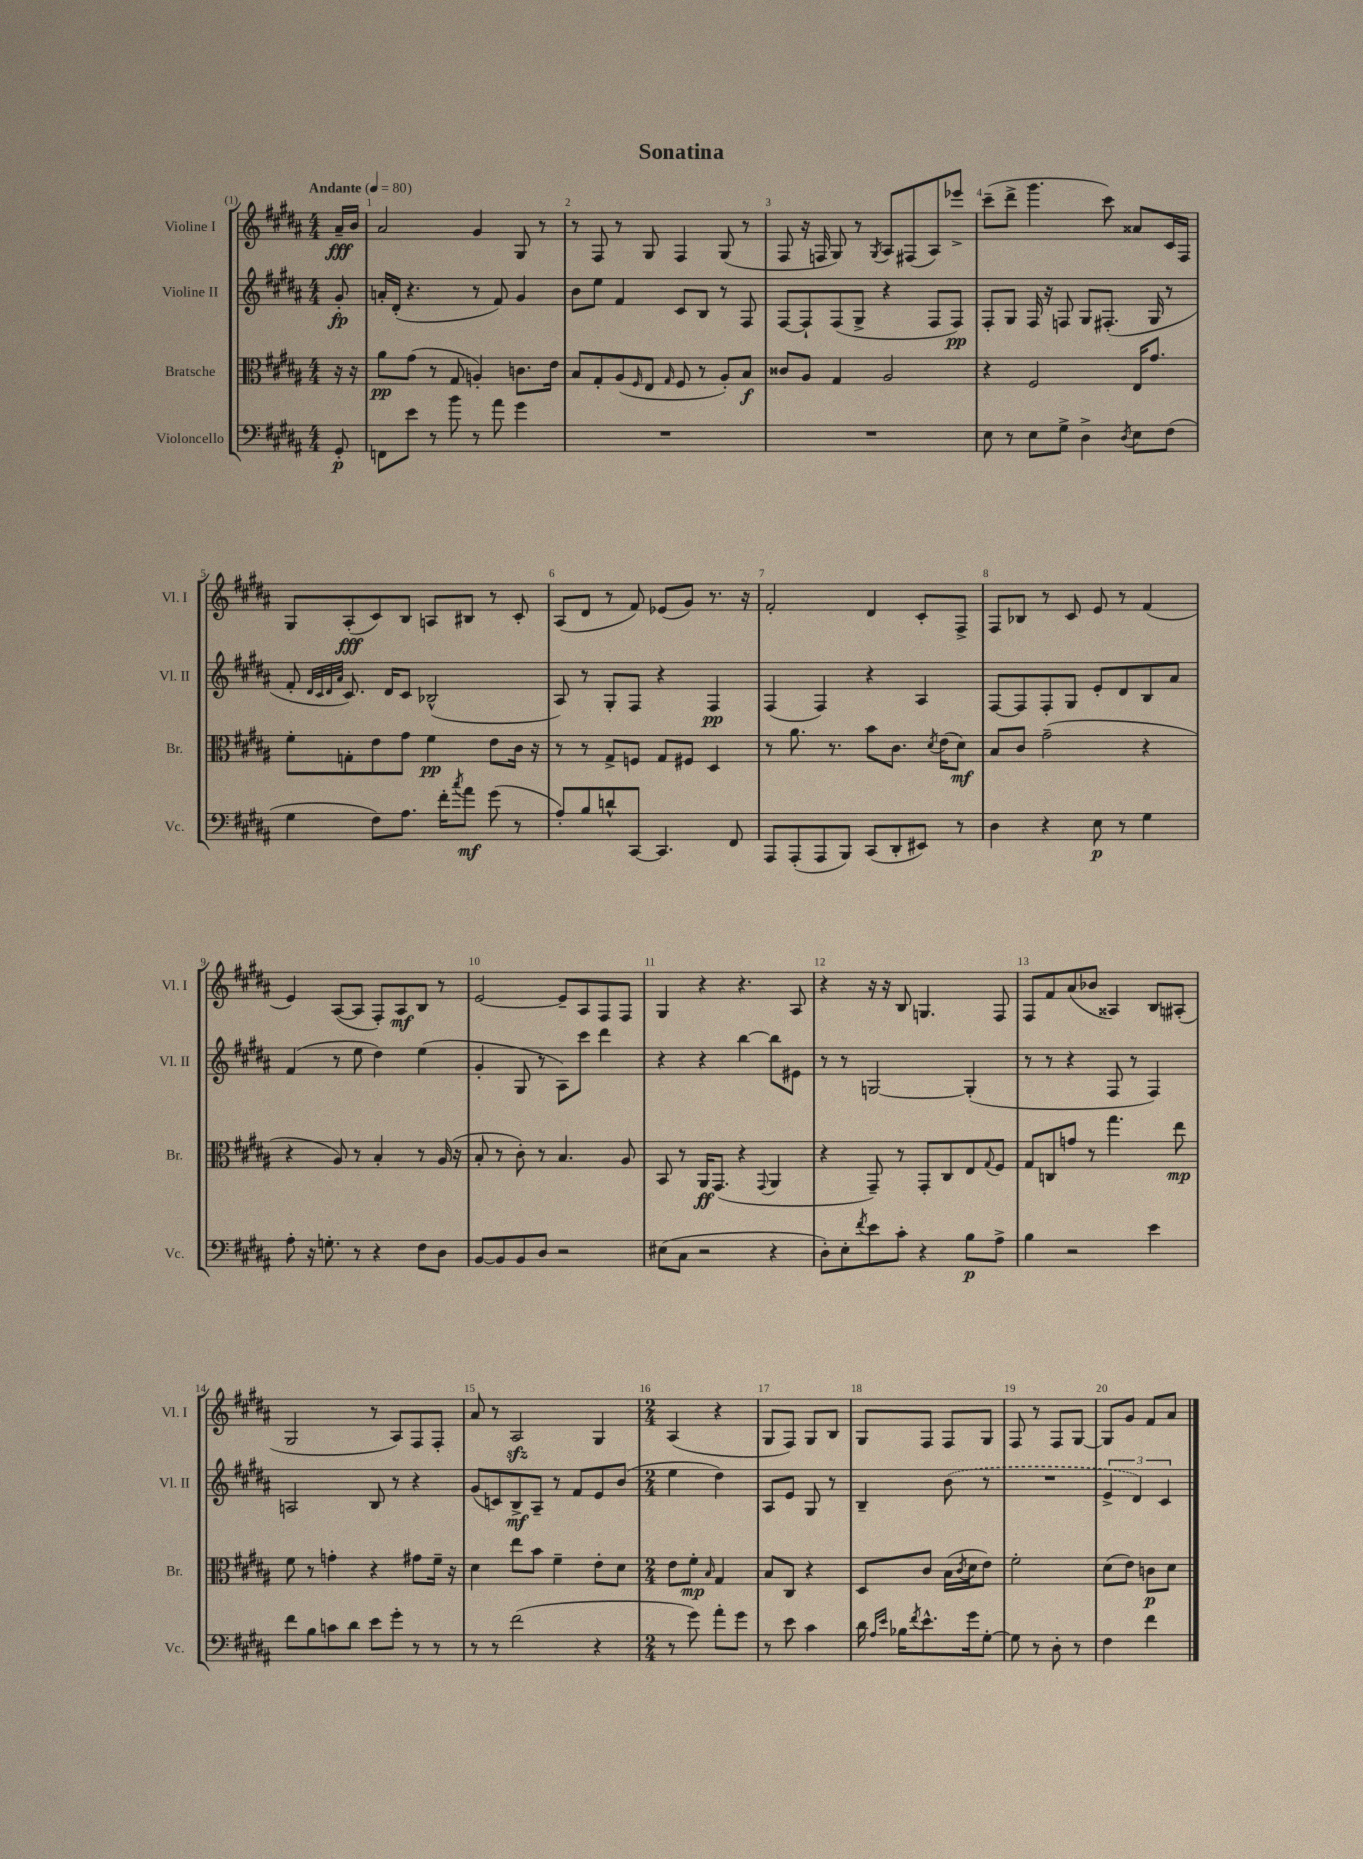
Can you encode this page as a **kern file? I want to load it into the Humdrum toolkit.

**kern	**dynam	**kern	**dynam	**kern	**dynam	**kern	**dynam
*part4	*part4	*part3	*part3	*part2	*part2	*part1	*part1
*staff4	*staff4	*staff3	*staff3	*staff2	*staff2	*staff1	*staff1
*I"Violoncello	*	*I"Bratsche	*	*I"Violine II	*	*I"Violine I	*
*I'Vc.	*	*I'Br.	*	*I'Vl. II	*	*I'Vl. I	*
*clefF4	*	*clefC3	*	*clefG2	*	*clefG2	*
*k[f#c#g#d#a#]	*	*k[f#c#g#d#a#]	*	*k[f#c#g#d#a#]	*	*k[f#c#g#d#a#]	*
*M4/4	*	*M4/4	*	*M4/4	*	*M4/4	*
*MM80	*	*MM80	*	*MM80	*	*MM80	*
=	=	=	=	=	=	=	=
!	!	!	!	!	!	!LO:TX:a:B:t=Andante	!
8GG#'/	p	16r	.	8g#'/	fp	16a#~/LL	fff
.	.	16r	.	.	.	16b/JJ	.
=1	=1	=1	=1	=1	=1	=1	=1
8FFn\L	.	8a#\L	pp	16an'/LL	.	2a#/	.
.	.	.	.	(16d#'/JJ	.	.	.
8e\J	.	(8g#\J	.	4.r	.	.	.
8r	.	8r	.	.	.	.	.
8b\	.	8G#/	.	.	.	.	.
8r	.	4An'/)	.	8r	.	4g#/	.
8a#\	.	.	.	8f#/)	.	.	.
4g#\	.	8.cn\L	.	4g#/	.	8G#/	.
.	.	.	.	.	.	8r	.
.	.	16e\Jk	.	.	.	.	.
=2	=2	=2	=2	=2	=2	=2	=2
1r	.	8B/L	.	8b\L	.	8r	.
.	.	8G#'/	.	8ee\J	.	8F#/	.
.	.	(8A#/	.	4f#/	.	8r	.
.	.	16qqF#/	.	.	.	.	.
.	.	8E/J	.	.	.	8G#/	.
.	.	16qqG#/	.	.	.	.	.
.	.	8F#/	.	8c#/L	.	4F#/	.
.	.	8r	.	8B/J	.	.	.
.	.	8A#'/L)	.	8r	.	(8G#/	.
.	.	8B/J	f	8F#/	.	8r	.
=3	=3	=3	=3	=3	=3	=3	=3
1r	.	8c##X/L	.	[8F#/L	.	8F#/	.
.	.	8A#/J	.	8F#`/]	.	16r	.
.	.	.	.	.	.	16Fn/	.
.	.	4G#/	.	(8F#/	.	8G#/)	.
.	.	.	.	8G#^/J	.	8r	.
.	.	.	.	.	.	8qG#/	.
.	.	2A#/	.	4r	.	8A#/L	.
.	.	.	.	.	.	(8F#X/	.
.	.	.	.	8F#/L	.	8A#/)	.
.	.	.	.	8F#/J)	pp	8eee-X^/J	.
=4	=4	=4	=4	=4	=4	=4	=4
8E\	.	4r	.	8F#'/L	.	(8ccc#~\L	.
8r	.	.	.	8G#/J	.	8ddd#^\J	.
8E\L	.	2F#/	.	16F#/	.	4.ggg#\	.
.	.	.	.	16r	.	.	.
8G#^\J	.	.	.	8Fn/	.	.	.
4D#^\	.	.	.	8G#/L	.	.	.
.	.	.	.	(8.F#X'/J	.	8ccc#\)	.
8qD#/	.	.	.	.	.	.	.
8E\L	.	16E/KL	.	.	.	8a##X/L	.
.	.	8.g#/J	.	16G#/	.	.	.
(8F#\J	.	.	.	8r	.	16c#/L	.
.	.	.	.	.	.	16F#/JJ	.
!!LO:LB:g=z
=5	=5	=5	=5	=5	=5	=5	=5
4G#\	.	8f#'\L	.	8f#'/	.	8G#/L	.
.	.	.	.	32qqd#/LLL	.	.	.
.	.	.	.	32qqc#/	.	.	.
.	.	.	.	32qqd#/	.	.	.
.	.	.	.	32qqa#/JJJ	.	.	.
.	.	8Gn'\	.	8.c#/)	.	(8A#'/	fff
8F#\L)	.	8e\	.	.	.	8c#/)	.
.	.	.	.	16d#/KL	.	.	.
8.A#\J	.	8g#\J	.	8c#/J	.	8B/J	.
.	.	4f#\	pp	(2B-X^^/	.	8An/L	.
16f#'\KL	.	.	.	.	.	.	.
8qcc#/	.	.	.	.	.	.	.
8a#\J	mf	.	.	.	.	8B#X/J	.
(8g#\	.	8e\L	.	.	.	8r	.
8r	.	16c#\Jk	.	.	.	8c#'/	.
.	.	16r	.	.	.	.	.
=6	=6	=6	=6	=6	=6	=6	=6
8A#'/L)	.	8r	.	8A#/)	.	(8A#/L	.
8B/	.	8r	.	8r	.	8d#/J	.
8dn^^/	.	8G#^/L	.	8G#'/L	.	8r	.
[8CC#/J	.	8Fn/J	.	8F#/J	.	8f#/)	.
4.CC#/]	.	8G#/L	.	4r	.	(8e-X/L	.
.	.	8F#X/J	.	.	.	8g#/J)	.
.	.	4D#/	.	4F#/	pp	8.r	.
8FF#/	.	.	.	.	.	.	.
.	.	.	.	.	.	16r	.
=7	=7	=7	=7	=7	=7	=7	=7
8AAA#/L	.	8r	.	(4F#/	.	2f#'/	.
(8AAA#'/	.	8.a#\	.	.	.	.	.
8AAA#/	.	.	.	4F#/)	.	.	.
.	.	8.r	.	.	.	.	.
8BBB/J)	.	.	.	.	.	.	.
(8CC#/L	.	8b\L	.	4r	.	4d#/	.
8DD#'/	.	8.c#\J	.	.	.	.	.
8EE#X/J)	.	.	.	4A#/	.	8c#'/L	.
.	.	8qd#/	.	.	.	.	.
.	.	(16e\KL	.	.	.	.	.
8r	.	8d#\J)	mf	.	.	8F#^/J	.
=8	=8	=8	=8	=8	=8	=8	=8
4D#\	.	8B/L	.	[8F#/L	.	8F#/L	.
.	.	8c#/J	.	8F#/]	.	8B-X/J	.
4r	.	(2g#~\	.	8F#'/	.	8r	.
.	.	.	.	8G#/J	.	8c#/	.
8E\	p	.	.	8e'/L	.	8e/	.
8r	.	.	.	8d#/	.	8r	.
4G#\	.	4r	.	8B/	.	(4f#/	.
.	.	.	.	8a#/J	.	.	.
!!LO:LB:g=z
=9	=9	=9	=9	=9	=9	=9	=9
8A#'\	.	4r	.	(4f#/	.	4e/)	.
16r	.	.	.	.	.	.	.
8.Gn'\	.	.	.	.	.	.	.
.	.	8A#/)	.	8r	.	([8A#/L	.
8r	.	8r	.	8ee\	.	8A#/J]	.
4r	.	4B'/	.	4dd#\)	.	8F#'/L)	.
.	.	.	.	.	.	8A#/	mf
8F#\L	.	8r	.	(4ee\	.	8B/J	.
8D#\J	.	(16A#/	.	.	.	8r	.
.	.	16r	.	.	.	.	.
=10	=10	=10	=10	=10	=10	=10	=10
[8BB/L	.	8B'/	.	4g#'/	.	[2e/	.
8BB/]	.	8r	.	.	.	.	.
8BB/	.	8c#'\)	.	8G#/	.	.	.
8D#/J	.	8r	.	8r	.	.	.
2r	.	4.B/	.	8A#\L)	.	8e~/L]	.
.	.	.	.	8ccc#\J	.	8A#/	.
.	.	.	.	4ddd#\	.	8F#/	.
.	.	8A#/	.	.	.	8F#/J	.
=11	=11	=11	=11	=11	=11	=11	=11
(8E#X\L	.	8BB/	.	4r	.	4G#/	.
8C#\J	.	8r	.	.	.	.	.
2r	.	16AA#/KL	ff	4r	.	4r	.
.	.	(8.GG#/J	.	.	.	.	.
.	.	4r	.	[4bb\	.	4.r	.
.	.	8qqGG#/	.	.	.	.	.
4r	.	4AA#/	.	8bb\L]	.	.	.
.	.	.	.	8e#X\J	.	8A#/	.
=12	=12	=12	=12	=12	=12	=12	=12
8D#'\L)	.	4r	.	8r	.	4r	.
8E'\	.	.	.	8r	.	.	.
8qf#/	.	.	.	.	.	.	.
8e\	.	8GG#~/)	.	[2Gn/	.	16r	.
.	.	.	.	.	.	16r	.
8c#'\J	.	8r	.	.	.	8B/	.
4r	.	8GG#'/L	.	.	.	4.Gn/	.
.	.	8C#/	.	.	.	.	.
8B\L	p	8E/	.	(4G'/]	.	.	.
.	.	8qqG#/	.	.	.	.	.
8A#^\J	.	8F#/J	.	.	.	8F#/	.
=13	=13	=13	=13	=13	=13	=13	=13
4B\	.	8G#/L	.	8r	.	8F#/L	.
.	.	8Cn/	.	8r	.	8f#/	.
2r	.	8gn/J	.	4r	.	(8a#/	.
.	.	8r	.	.	.	8b-X/J	.
.	.	4.gg#\	.	8F#/	.	4A##X/)	.
.	.	.	.	8r	.	.	.
4e\	.	.	.	4F#/)	.	8B/L	.
.	.	8ee\	mp	.	.	(8A#X'/J	.
!!LO:LB:g=z
=14	=14	=14	=14	=14	=14	=14	=14
8f#\L	.	8f#\	.	2An/	.	2G#/	.
8B\	.	8r	.	.	.	.	.
8cn\	.	4gn'\	.	.	.	.	.
8d#\J	.	.	.	.	.	.	.
8e\L	.	4r	.	8B/	.	8r	.
8g#'\J	.	.	.	8r	.	8A#/L)	.
8r	.	8g#X\L	.	4r	.	8F#/	.
8r	.	16f#~\Jk	.	.	.	8F#'/J	.
.	.	16r	.	.	.	.	.
=15	=15	=15	=15	=15	=15	=15	=15
8r	.	4d#\	.	(8g#/L	.	8a#/	.
8r	.	.	.	8cn/)	.	8r	.
(2f#\	.	8ee\L	.	8B^/	mf	2A#zz/	.
.	.	8b\J	.	8A#~/J	.	.	.
.	.	4f#~\	.	8r	.	.	.
.	.	.	.	8f#/L	.	.	.
4r	.	8e'\L	.	8e/	.	4G#/	.
.	.	8d#\J	.	(8b/J	.	.	.
=16	=16	=16	=16	=16	=16	=16	=16
*M2/4	*	*M2/4	*	*M2/4	*	*M2/4	*
8r	.	8e\L	.	4ee\	.	(4A#/	.
8g#\)	.	8f#'\J	mp	.	.	.	.
.	.	16qqB/	.	.	.	.	.
8a#'\L	.	4G#/	.	4dd#\)	.	4r	.
8g#\J	.	.	.	.	.	.	.
=17	=17	=17	=17	=17	=17	=17	=17
8r	.	8B/L	.	8A#/L	.	8G#/L	.
8e\	.	8C#/J	.	8e/J	.	8F#/J)	.
4c#\	.	4r	.	8G#/	.	8G#/L	.
.	.	.	.	8r	.	8B/J	.
=18	=18	=18	=18	=18	=18	=18	=18
16d#\	.	8D#/L	.	4B~/	.	8G#/L	.
16qqA#/LL	.	.	.	.	.	.	.
16qqe/JJ	.	.	.	.	.	.	.
16B-X\KL	.	.	.	.	.	.	.
8qf#/	.	.	.	.	.	.	.
8.e^^\	.	8c#/J	.	.	.	8F#/J	.
.	.	(16B\LL	.	(8b\	.	8F#/L	.
.	.	8qc#/	.	.	.	.	.
16g#\k	.	16d#\J	.	.	.	.	.
[8G#'\J	.	8e\J)	.	8r	.	8G#/J	.
=19	=19	=19	=19	=19	=19	=19	=19
8G#\]	.	2f#'\	.	2r	.	8F#/	.
8r	.	.	.	.	.	8r	.
8D#'\	.	.	.	.	.	8F#/L	.
8r	.	.	.	.	.	[8G#/J	.
=20	=20	=20	=20	=20	=20	=20	=20
4F#\	.	(8d#\L	.	6e^/	.	8G#/L]	.
.	.	8e\J)	.	.	.	8g#/J	.
.	.	.	.	6d#/)	.	.	.
4f#\	.	8cn\L	p	.	.	8f#/L	.
.	.	.	.	6c#/	.	.	.
.	.	8d#\J	.	.	.	8a#/J	.
==	==	==	==	==	==	==	==
*-	*-	*-	*-	*-	*-	*-	*-
